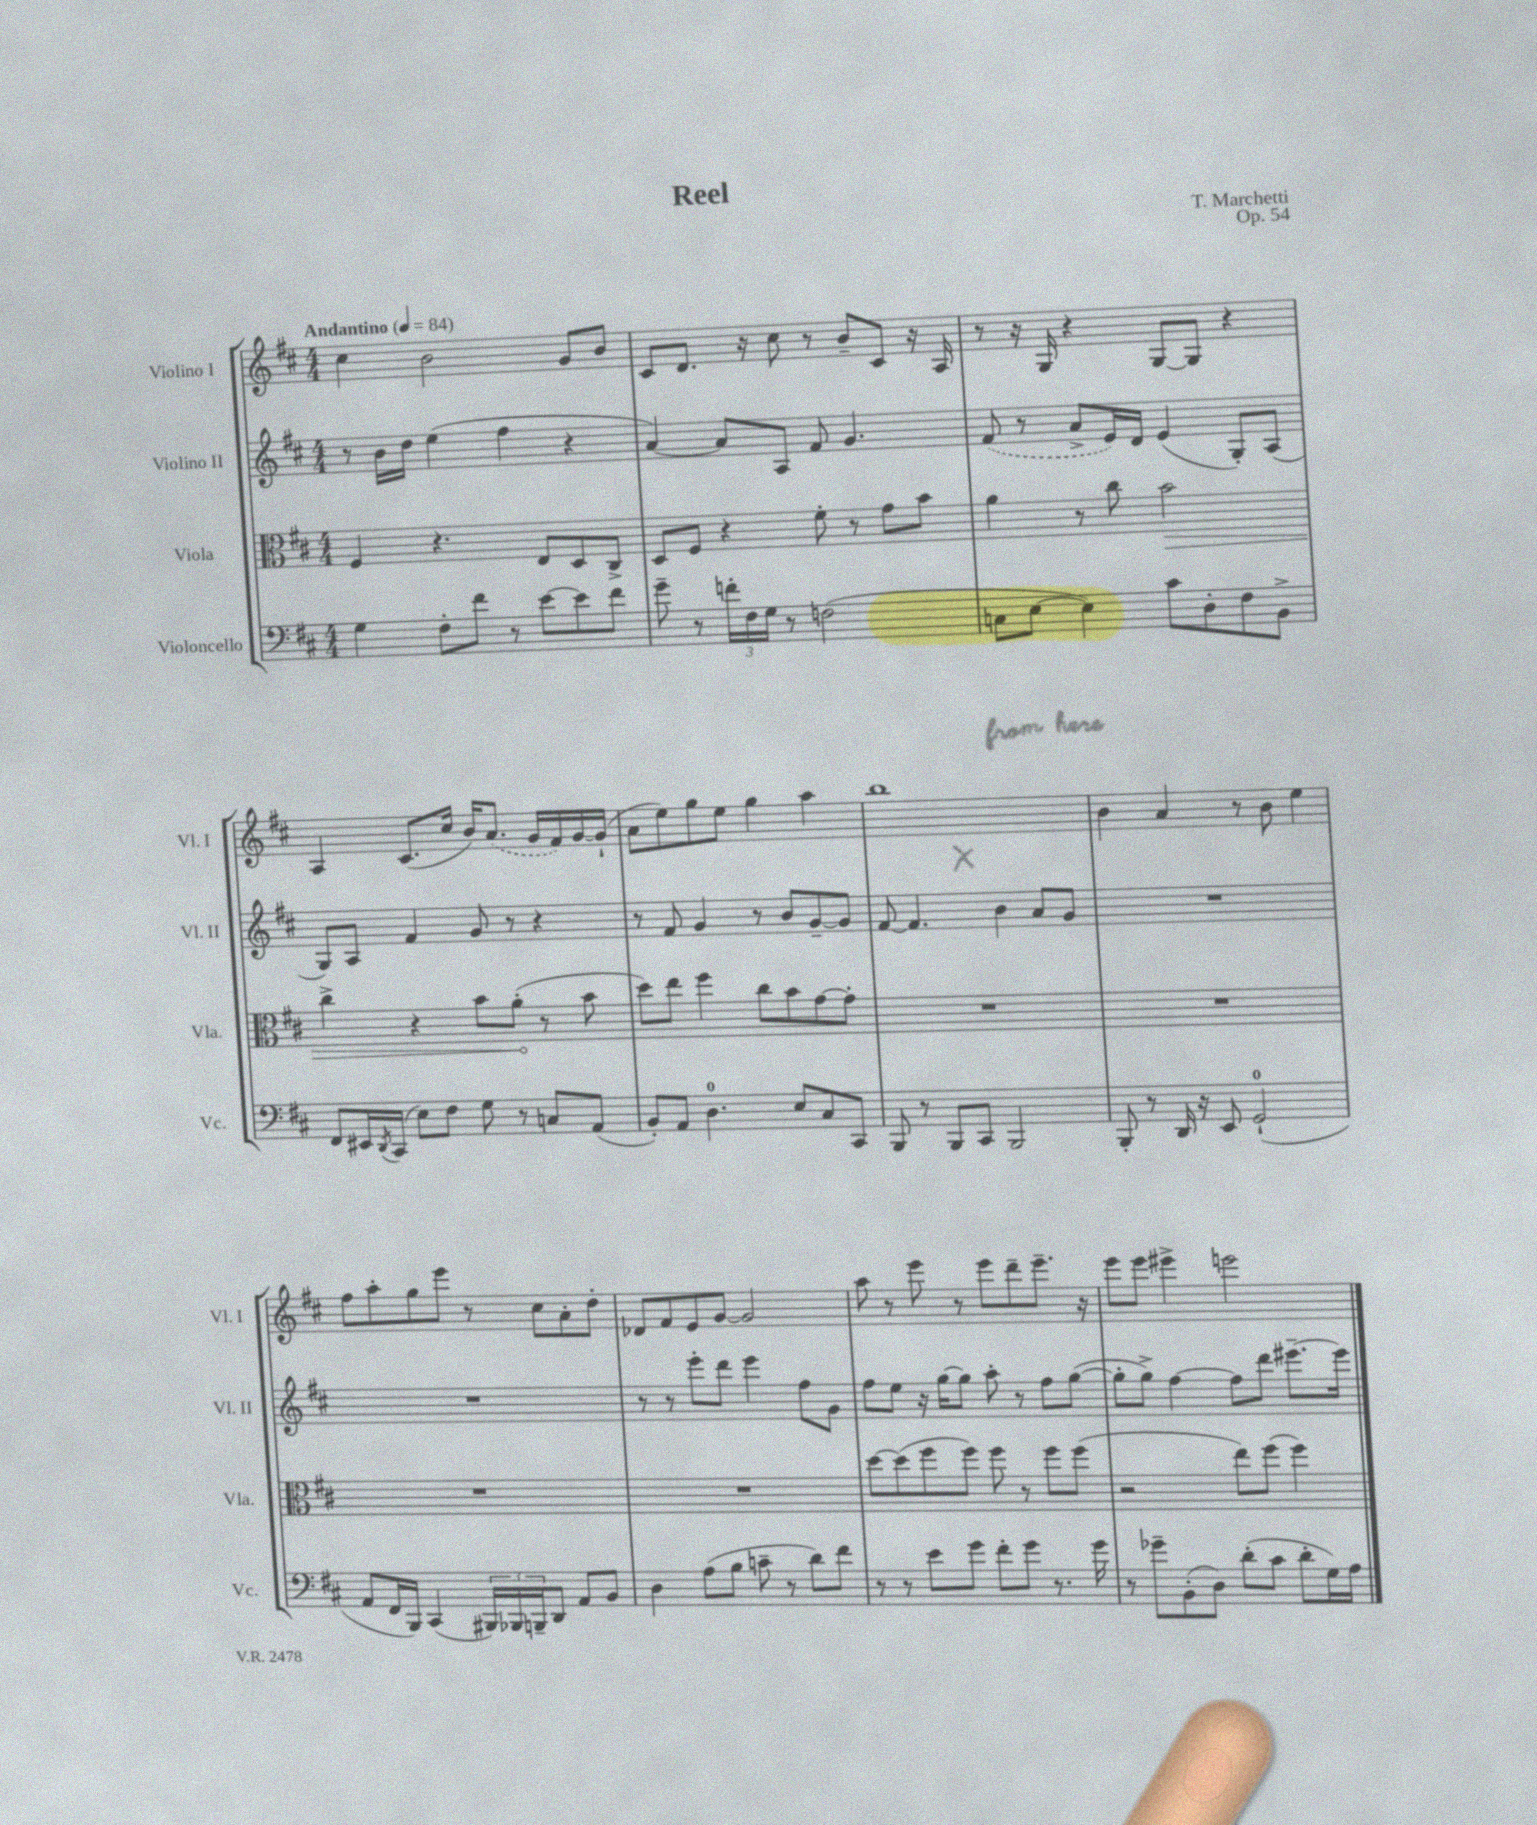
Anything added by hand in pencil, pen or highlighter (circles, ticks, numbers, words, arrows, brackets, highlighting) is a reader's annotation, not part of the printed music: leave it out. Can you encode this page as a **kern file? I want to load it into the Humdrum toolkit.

**kern	**kern	**kern	**kern
*staff4	*staff3	*staff2	*staff1
*clefF4	*clefC3	*clefG2	*clefG2
*k[f#c#]	*k[f#c#]	*k[f#c#]	*k[f#c#]
*M4/4	*M4/4	*M4/4	*M4/4
*MM84	*MM84	*MM84	*MM84
4G	4F#	8r	4cc#
.	.	16b	.
.	.	16dd	.
8F#'	4.r	(4ee	2b
8f#	.	.	.
8r	.	4ff#	.
[8e	8E	.	.
8e]	8D	4r	8g
8f#	8C#^	.	8b
=	=	=	=
8g~	8D	[4a)	8c#
8r	8F#	.	8.d
24f'	4r	8a]	.
24F#	.	.	.
.	.	.	16r
24G	.	.	.
8r	.	8A	8cc#
(2F	8f#'	8f#	8r
.	8r	4.g	8b~
.	8g	.	8c#
.	8b	.	16r
.	.	.	16A
=	=	=	=
8C	4a	(8f#	8r
[8E	.	8r	16r
.	.	.	16G
4E])	8r	8a^	4r
.	8cc#	16e)	.
.	.	16d	.
8c#	2b	(4e	[8G
8D'	.	.	8G]
8F#	.	8G')	4r
8BB^	.	(8A	.
=	=	=	=
8FF#	4cc#^	8G)	4A
16EE#	.	8A	.
8qDD	.	.	.
(16CC#	.	.	.
8E)	4r	4f#	(8.c#
8F#	.	.	.
.	.	.	16cc#
8G	8b	8g	16b)
.	.	.	(8.a
8r	(8a'	8r	.
8C	8r	4r	16g
.	.	.	16f#)
(8AA	8b	.	[16g
.	.	.	(16g`]
=	=	=	=
8BB')	8dd)	8r	8a
8AA	8ee	8f#	8ee)
4.D	4ff#	4g	8gg
.	.	.	8ee
.	8cc#	8r	4gg
8E	8b	8b	.
8C#	[8g	[8g~	4aa
8CC#	8g']	8g]	.
=	=	=	=
8BBB	1r	[8f#	1bb
8r	.	4.f#]	.
8BBB	.	.	.
8CC#	.	.	.
2BBB	.	4b	.
.	.	8a	.
.	.	8g	.
=	=	=	=
8BBB'	1r	1r	4b
8r	.	.	.
16DD	.	.	4a
16r	.	.	.
8EE	.	.	.
(2GG`	.	.	8r
.	.	.	8b
.	.	.	4ee
=	=	=	=
8AA	1r	1r	8ff#
16FF#	.	.	8aa'
16BBB)	.	.	.
(4CC#	.	.	8gg
.	.	.	8eee
24BBB#)	.	.	8r
24BBB-	.	.	.
24BBB~	.	.	.
8DD	.	.	8cc#
8AA	.	.	8a'
8BB	.	.	8dd'
=	=	=	=
4D	1r	8r	8d-
.	.	8r	8f#
(8A	.	8eee'	8e
8B	.	8ddd	[8g
8c~	.	4eee	2g]
8r	.	.	.
8d)	.	8ff#	.
8f#	.	8g	.
=	=	=	=
8r	[8dd	8ff#	8aa
8r	(8dd]	8ee	8r
8e	8ff#	16r	8eee
.	.	[16gg	.
8g	8ff#)	8gg]	8r
8f#'	8ff#	8aa'	8eee
8g	8r	8r	8ddd~
8.r	8ff#	8ff#	8.eee~
.	(8ff#	([8gg	.
16g	.	.	16r
=	=	=	=
8r	2r	8gg']	8eee
8g-~	.	8gg^)	8eee
(8BB'	.	[4ff#	4eee#^
8D)	.	.	.
(8d'	8ee)	8ff#]	2eee
8c#	(8ff#	8ddd	.
8d'	4ff#)	[8.eee#~	.
16G)	.	.	.
16A	.	16eee#]	.
==	==	==	==
*-	*-	*-	*-
